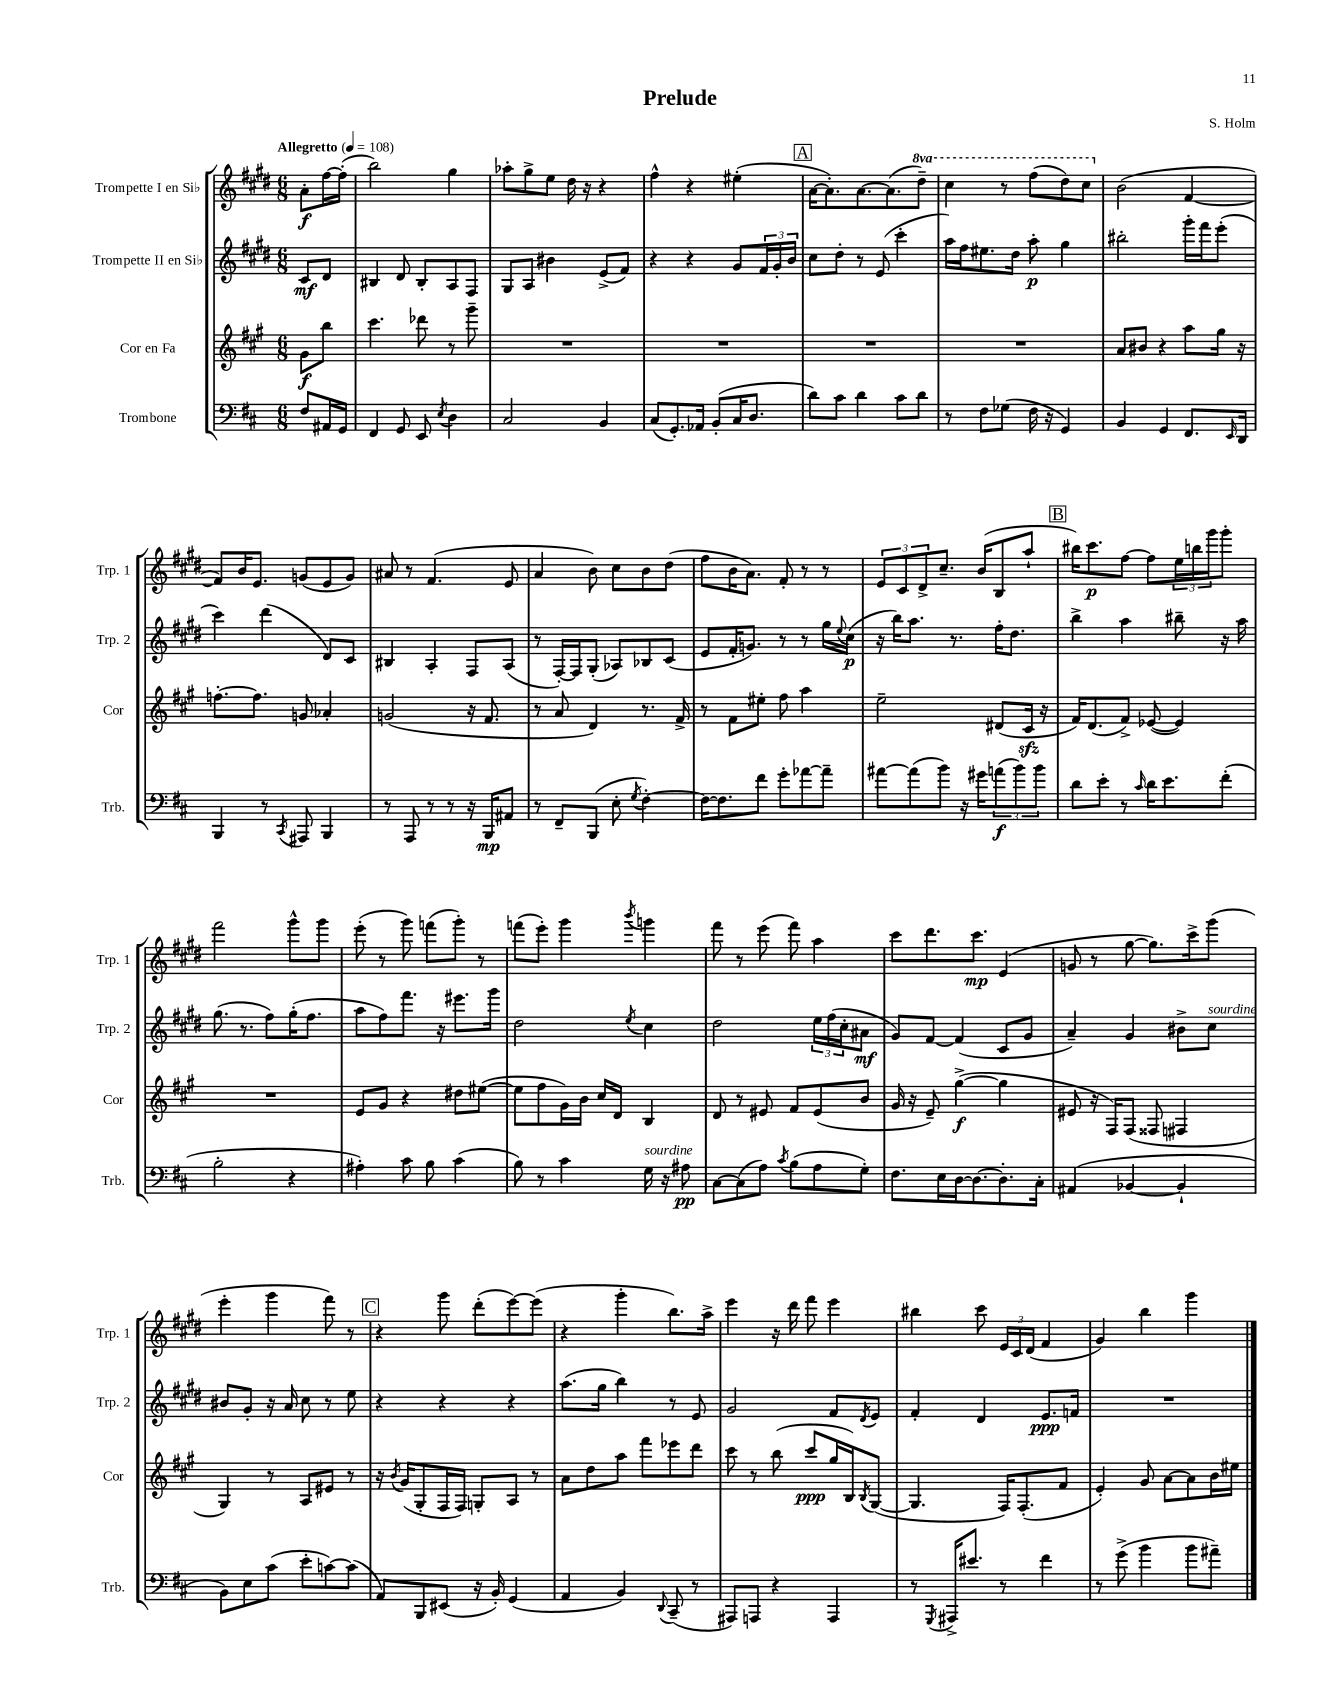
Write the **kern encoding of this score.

**kern	**kern	**kern	**kern
*staff4	*staff3	*staff2	*staff1
*clefF4	*clefG2	*clefG2	*clefG2
*k[f#c#]	*k[f#c#g#]	*k[f#c#g#d#]	*k[f#c#g#d#]
*M6/8	*M6/8	*M6/8	*M6/8
*MM108	*MM108	*MM108	*MM108
8F#	8g#	8c#	8a'
16AA#	8bb	8d#	[16ff#
16GG	.	.	(16ff#']
=	=	=	=
4FF#	4.ccc#	4B#	2bb)
8GG	.	8d#	.
8EE	8ddd-	8B#'	.
8qE	.	.	.
4D	8r	8A	4gg#
.	8ggg#~	8F#	.
=	=	=	=
2C#	2.r	8G#	8aa-'
.	.	8A	8gg#^
.	.	4b#	8ee
.	.	.	16dd#
.	.	.	16r
4BB	.	(8e^	4r
.	.	8f#)	.
=	=	=	=
(8C#	2.r	4r	4ff#^^
8.GG')	.	.	.
.	.	4r	4r
16AA-	.	.	.
(8BB'	.	.	.
16C#	.	8g#	(4ee#'
8.D	.	.	.
.	.	24f#	.
.	.	24g#'	.
.	.	24b	.
=	=	=	=
8d)	2.r	8cc#	[16a
.	.	.	8.a'])
8c#	.	8dd#'	.
4d	.	8r	[8.a
.	.	(8e	.
.	.	.	(8.a]
8c#	.	4ccc#'	.
8d	.	.	8ddd#~)
=	=	=	=
8r	2.r	16aa)	4ccc#
.	.	16ff#	.
8F#	.	8.ee#	.
(8G-	.	.	8r
.	.	16dd#	.
16F#	.	8aa'	(8fff#
16r	.	.	.
4GG)	.	4gg#	8ddd#)
.	.	.	8ccc#
=	=	=	=
4BB	8a	2bb#'	(2b
.	8b#	.	.
4GG	4r	.	.
8.FF#	8aa	16ggg#'	[4f#
.	.	16fff#	.
.	16gg#	(8eee'	.
16qqEE	.	.	.
16DD	16r	.	.
=	=	=	=
4BBB	[8.ff'	4ccc#)	8f#])
.	.	.	16b
.	8.ff]	.	8.e
8r	.	(4ddd#	.
8qCC#	.	.	.
8AAA#	8g	.	(8g
4BBB	4a-'	8d#)	8e
.	.	8c#	8g)
=	=	=	=
8r	(2g	4B#	8a#
8AAA	.	.	8r
8r	.	4A'	(4.f#
8r	.	.	.
16r	16r	8F#	.
16BBB	8.f#	.	.
8AA#	.	(8A	8e
=	=	=	=
8r	8r	8r	4a
8FF#~	8a	[16F#')	.
.	.	16F#]	.
(8BBB	4d)	(8G#'	8b)
8E'	.	8A-)	8cc#
8qG	.	.	.
[4F#')	8.r	8B-	8b
.	.	(8c#	(8dd#
.	16f#^	.	.
=	=	=	=
16F#_	8r	8e	8ff#
8.F#]	.	.	.
.	8f#	16f#'	16b
.	.	8.g)	8.a)
8f#	8ee#'	.	.
8g'	8ff#	8r	8f#'
[8a-	4aa	8r	8r
8a-~]	.	16gg#	8r
.	.	8qqee	.
.	.	(16cc#	.
=	=	=	=
[8a#	2ee~	16r	12e
.	.	16bb)	.
.	.	.	12c#
(8a#]	.	8.aa	.
.	.	.	12d#^
8b)	.	.	8.cc#~
.	.	8.r	.
16r	.	.	.
16g#	.	.	(16b
(12a	(8d#	16ff#'	8B
.	.	8.dd#	.
12b)	.	.	.
.	16c#	.	8aa`
12b	.	.	.
.	16r	.	.
=	=	=	=
8d	16f#)	4bb^	16bb#)
.	(8.d	.	8.ccc#
8e'	.	.	.
8r	8f#^)	4aa	[8ff#
16qqc#	.	.	.
16d	([8e-	.	8ff#]
8.e	.	.	.
.	4e-])	8bb#~	24ee
.	.	.	24bb
.	.	.	24ggg#
(8f#'	.	16r	8ggg#'
.	.	16aa	.
=	=	=	=
2B'	2.r	(8.gg#	2fff#
.	.	8.r	.
.	.	8ff#)	.
4r	.	(16gg#'	8ggg#^^
.	.	8.ff#	.
.	.	.	8ggg#
=	=	=	=
4A#')	8e	8aa	(8eee'
.	8g#	8ff#)	8r
8c#	4r	8.fff#	8ggg#)
8B	.	.	(8fff
.	.	16r	.
(4c#	8dd#	8.eee#	8ggg#')
.	([8ee#	.	8r
.	.	16ggg#	.
=	=	=	=
8B)	8ee#]	2dd#	(8fff
8r	8ff#	.	8eee')
4c#	16g#)	.	4ggg#
.	16b	.	.
.	16cc#	.	.
.	16d	.	.
.	.	8qee	8qbbb
16G	4B	4cc#	4ggg
16r	.	.	.
8A#	.	.	.
=	=	=	=
[8C#	8d	2dd#	8fff#
(8C#]	8r	.	8r
8A)	8e#	.	(8eee
8qc#	.	.	.
(8B	8f#	.	8fff#)
8A	(8e#	24ee	4aa
.	.	(24ff#	.
.	.	24cc#'	.
8G')	8b	8a#	.
=	=	=	=
8.F#	16g#	8g#)	8ccc#
.	16r	.	.
.	8e~)	[8f#	8.ddd#
16E	.	.	.
[16D	([4gg#^	(4f#]	.
8.D_	.	.	8.ccc#
8.D']	4gg#]	8c#	(4e
.	.	8g#	.
16C#'	.	.	.
=	=	=	=
(4AA#	8e#	4a~)	8g
.	16r	.	8r
.	16F#)	.	.
[4BB-	(8F#	4g#	[8gg#
.	8F##	.	8.gg#])
4BB-`]	4F#	8b#^	.
.	.	.	16ccc#^
.	.	8cc#	(8ggg#
=	=	=	=
8BB)	4G#)	8b#	4eee'
8E	.	8g#'	.
(8c#	8r	16r	4ggg#
.	.	16a	.
8e'	8A	8cc#	.
[8c)	8e#	8r	8fff#)
(8c]	8r	8ee	8r
=	=	=	=
8AA)	16r	4r	4r
.	8qb	.	.
.	(16g#	.	.
8BBB	8G#'	.	.
(8EE#	16F#	4r	8ggg#
.	16F#)	.	.
16r	8G'	.	(8ddd#'
16BB')	.	.	.
(4GG	8A	4r	[8eee)
.	8r	.	(8eee]
=	=	=	=
4AA	8a	(8.aa	4r
.	8dd	.	.
.	.	16gg#	.
4BB)	8aa	4bb)	4ggg#'
.	8fff#	.	.
8qqDD	.	.	.
(8CC#~	8eee-	8r	8.bb)
8r	8ddd	8e	.
.	.	.	16aa^
=	=	=	=
8AAA#)	8ccc#	2g#	4eee
8AAA	8r	.	.
4r	(8bb	.	16r
.	.	.	16ddd#
.	8ccc#	.	8fff#
4AAA	16gg#	8f#	4eee
.	16B)	.	.
.	8qB	8qd#	.
.	([8G#	8e	.
=	=	=	=
8r	4.G#]	4f#'	4bb#
8qGGG	.	.	.
16AAA#^	.	.	.
8.e#	.	.	.
.	.	4d#	8ccc#
8r	16F#)	.	24e
.	.	.	24c#
.	(8.F#'	.	.
.	.	.	(24d#
4f#	.	8.e	4f#
.	8f#	.	.
.	.	16f	.
=	=	=	=
8r	4e')	2.r	4g#)
(8g^	.	.	.
4b	8g#	.	4bb
.	[8a	.	.
8b	8a]	.	4ggg#
8a#~)	16b	.	.
.	16ee#	.	.
==	==	==	==
*-	*-	*-	*-
